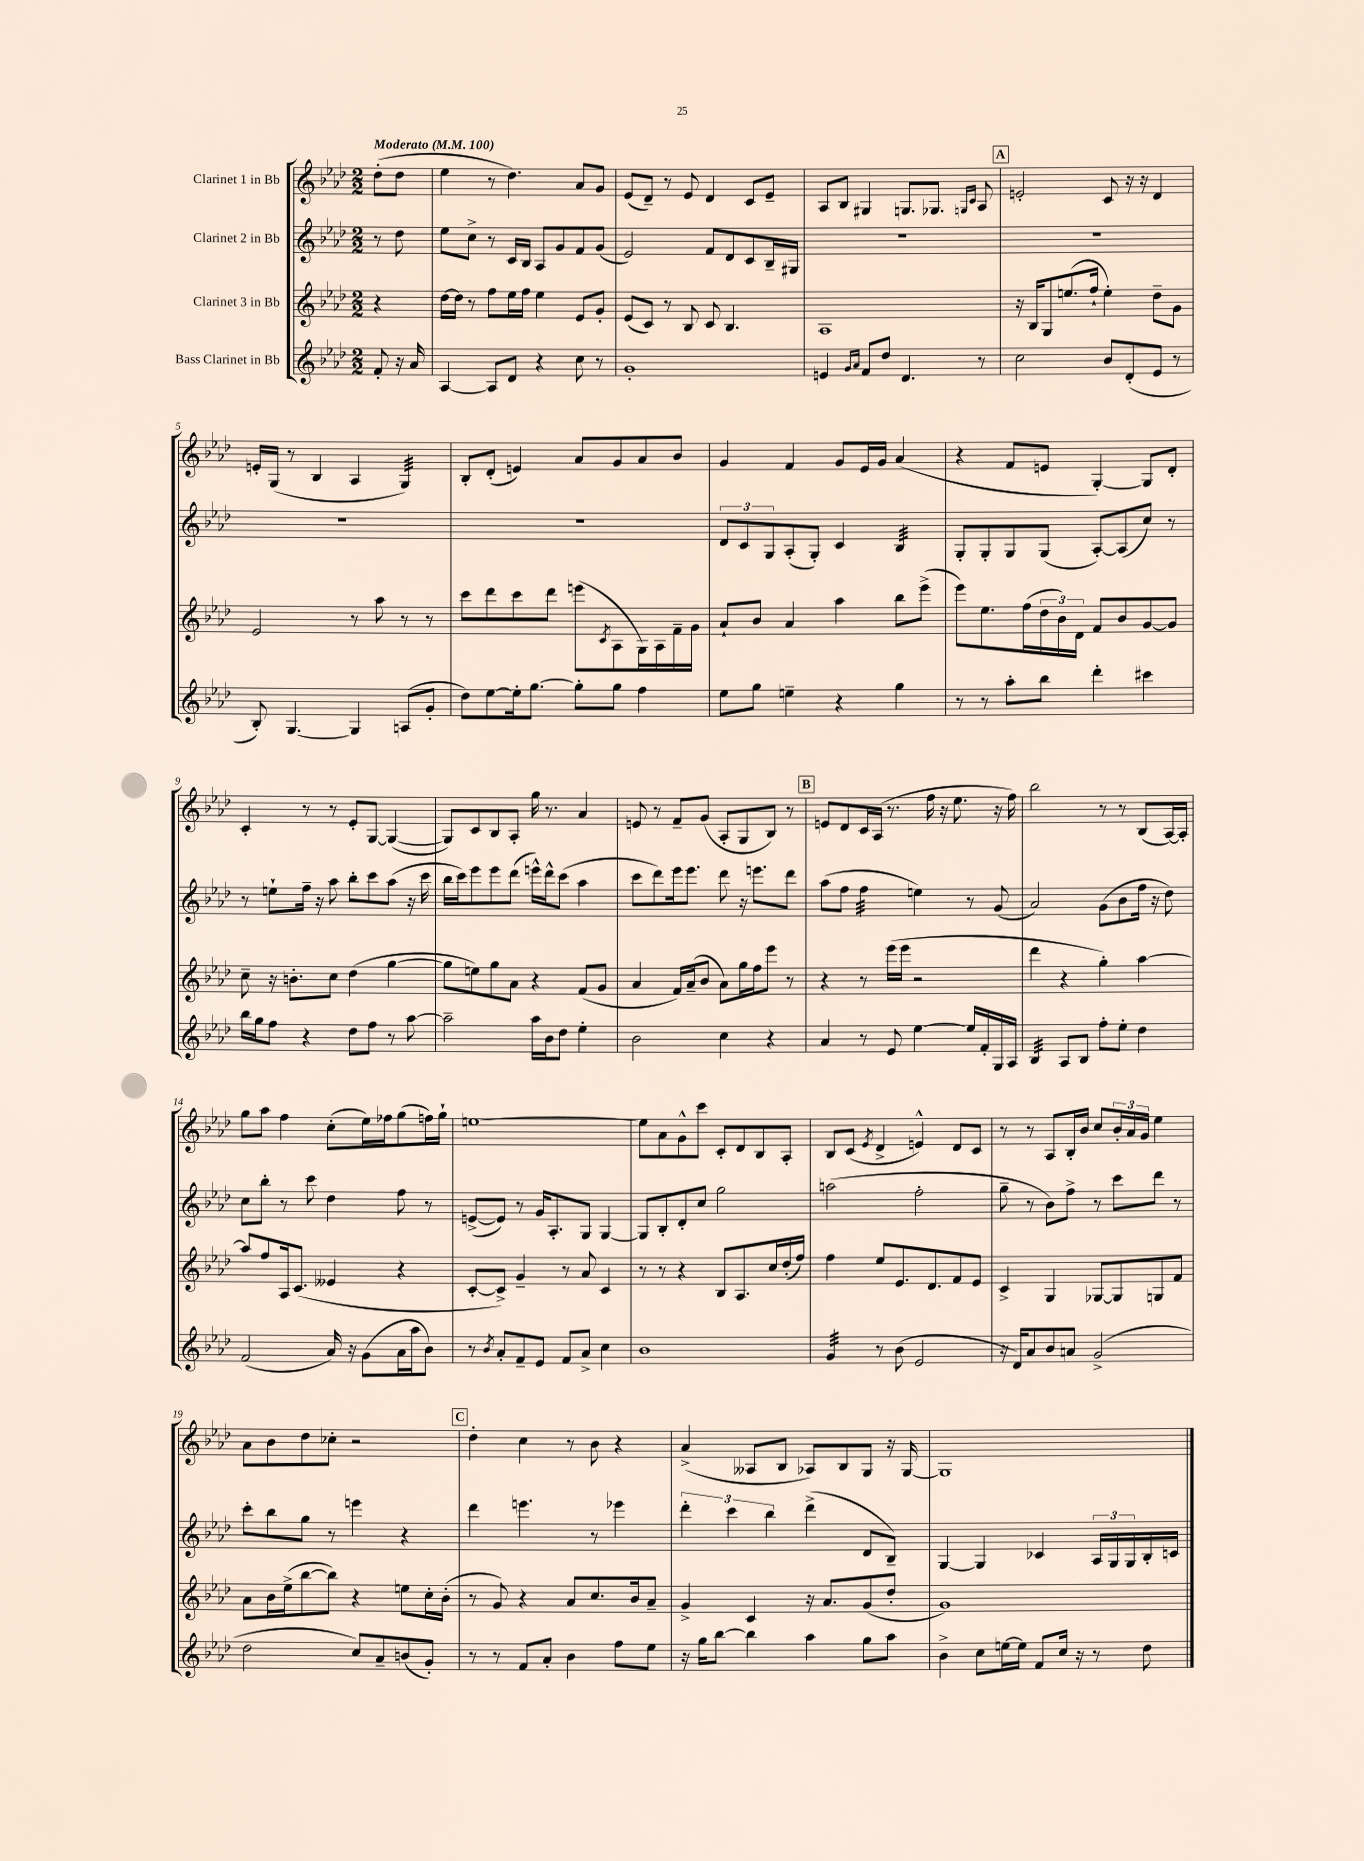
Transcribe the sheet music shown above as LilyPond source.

<<
\new StaffGroup <<
\new Staff = "s0" \with { instrumentName = "Clarinet 1 in Bb" } {
    \clef treble \key aes \major \numericTimeSignature \time 2/2 \partial 4 \tempo "Moderato" 4 = 100
    des''8-.( des''8 |
    ees''4 r8 des''4.) aes'8 g'8 |
    ees'8( des'8--) r8 ees'8 des'4 c'8 ees'8-- |
    aes8 bes8 gis4 g8. ges8. \grace { g16 c'16 } aes8 |
    \mark \markup { \box "A" } e'2-. c'8 r16 r16 des'4 |
    e'16-. g16( r8 bes4 aes4 g4:32) |
    bes8-. des'8-.( e'4) aes'8 g'8 aes'8 bes'8 |
    g'4 f'4 g'8 ees'16 g'16 aes'4( |
    r4 f'8 e'8 g4~-.) g8 des'8-. |
    c'4-. r8 r8 ees'8-. g8~ g4~( |
    g8) c'8 bes8 aes8-. g''16 r8. aes'4 |
    e'8 r8 f'8-- g'8( aes8-. g8 bes8) r8 |
    \mark \markup { \box "B" } e'8 des'8 c'16 aes16( r8. f''16 r16 ees''8. r16 f''16) |
    bes''2 r8 r8 bes8( aes16~) aes16-. |
    g''8 aes''8 f''4 c''8-.( ees''16) fes''16 g''8( f''16) g''16-! |
    e''1~ |
    e''8 aes'8 g'8-^ c'''8 c'8-. des'8 bes8 aes8-. |
    bes8 c'8( \acciaccatura { ees'8 } des'4-> e'4-^) des'8 c'8 |
    r8 r8 aes8 bes16-. bes'16 c''8 \tuplet 3/2 { bes'16-. aes'16 g'16 } ees''4 |
    aes'8 bes'8 des''8 ces''8-. r2 |
    \mark \markup { \box "C" } des''4-. c''4 r8 bes'8 r4 |
    aes'4->( aeses8 bes8 aes8) bes8 g8 r16 g16~ |
    g1 \bar "|." |
}
\new Staff = "s1" \with { instrumentName = "Clarinet 2 in Bb" } {
    \clef treble \key aes \major \numericTimeSignature \time 2/2 \partial 4
    r8 des''8 |
    ees''8 c''8-> r8 c'16 bes16 aes8 g'8 f'8 g'8( |
    ees'2) f'8 des'8 c'8 bes16-- gis16 |
    R1 |
    \mark \markup { \box "A" } R1 |
    R1 |
    R1 |
    \tuplet 3/2 { des'8 c'8 g8 } aes8-.( g8-.) c'4 bes4:32 |
    g8-. g8-. g8 g8( aes8~-.) aes8( c''8) r8 |
    r8 e''8-! f''16-- r16 aes''8 bes''8-. c'''8 aes''8( r16 c'''16 |
    bes''16 c'''16) ees'''8 ees'''8 des'''8( e'''16-^) des'''16-^ c'''8( aes''4 |
    c'''8 des'''8) ees'''16 ees'''8. des'''8 r16 e'''8. des'''8 |
    \mark \markup { \box "B" } aes''8( f''8 f''4:32 e''4) r8 g'8( |
    aes'2) g'8( bes'8 f''16 r16 des''8) |
    c''8 bes''8-. r8 c'''8 des''4 f''8 r8 |
    e'8~->( e'8) r8 g'16 aes8.-. g8 g4~ |
    g8 bes8-. des'8-. c''8 g''2 |
    a''2( f''2-. |
    g''8-- r8 bes'8) f''8-> r8 c'''8 des'''8 r8 |
    c'''8-. bes''8 g''8 r8 e'''4 r4 |
    \mark \markup { \box "C" } des'''4 e'''4. r8 ees'''4 |
    \tuplet 3/2 { des'''4-. c'''4 bes''4 } des'''4->( des'8 bes8--) |
    g4~ g4 ces'4 \tuplet 3/2 { aes16 g16 g16 } bes16-. c'16 \bar "|." |
}
\new Staff = "s2" \with { instrumentName = "Clarinet 3 in Bb" } {
    \clef treble \key aes \major \numericTimeSignature \time 2/2 \partial 4
    r4 |
    des''16~ des''16 r8 f''8 ees''16 f''16 ees''4 ees'8 g'8-. |
    ees'8( c'8) r8 bes8 c'8 bes4. |
    aes1 |
    \mark \markup { \box "A" } r16 bes16 g8 e''8.( f''16-! e''4-.) des''8-- g'8 |
    ees'2 r8 aes''8 r8 r8 |
    c'''8 des'''8 c'''8 des'''8 e'''8( \acciaccatura { c'8 } aes8 g16) aes16 f'16-- g'16 |
    aes'8-! bes'8 aes'4 aes''4 bes''8 ees'''8->( |
    ees'''8) ees''8. f''16( \tuplet 3/2 { des''16 bes'16) des'16 } f'8 bes'8 g'8~ g'8 |
    c''8-- r16 b'8.-. c''8 des''4( g''4~ |
    g''8 e''8) g''8 aes'8 r4 f'8( g'8 |
    aes'4 f'16) aes'16--( bes'8 aes'8) g''16 f''16 ees'''8 r8 |
    \mark \markup { \box "B" } r4 r8 ees'''16( ees'''16 r2 |
    des'''4 r4 g''4-.) aes''4~ |
    aes''8 f''8 aes16 c'8.( eeses'4 r4 |
    c'8~-. c'8->) g'4-- r8 aes'8 c'4 |
    r8 r8 r4 bes8 aes8. c''16 des''16-.( f''16) |
    f''4 ees''8 ees'8. des'8. f'8 ees'8 |
    c'4-> g4 ges8~ ges8 g8 f'8 |
    aes'8 bes'16 ees''16->( bes''8~ bes''8) r4 e''8 c''16-. bes'16-.( |
    \mark \markup { \box "C" } r8 g'8) r4 aes'8 c''8. bes'16 aes'8-- |
    g'4-> c'4 r16 aes'8. g'8( des''8-. |
    g'1) \bar "|." |
}
\new Staff = "s3" \with { instrumentName = "Bass Clarinet in Bb" } {
    \clef treble \key aes \major \numericTimeSignature \time 2/2 \partial 4
    f'8-. r16 aes'16 |
    aes4~ aes8 des'8 r4 c''8 r8 |
    g'1-. |
    e'4 \grace { g'16 aes'16 } f'8 des''8 des'4. r8 |
    \mark \markup { \box "A" } c''2 bes'8 des'8-.( ees'8 r8 |
    bes8-.) g4.~ g4 a8( g'8-. |
    des''8) ees''8~ ees''16-. g''8.~ g''8-. g''8 f''4 |
    ees''8 g''8 e''4-- r4 g''4 |
    r8 r8 aes''8-. bes''8 des'''4-. cis'''4 |
    bes''16 g''16 f''8 r4 des''8 f''8 r8 aes''8~ |
    aes''2-- aes''16 bes'16 des''8 ees''4-. |
    bes'2 c''4 r4 |
    \mark \markup { \box "B" } aes'4 r8 ees'8 ees''4~ ees''16 f'16-. g16 aes16 |
    bes4:32 aes8 bes8 f''8-. ees''8-. des''4 |
    f'2( aes'16) r16 g'8( aes'16 aes''16 bes'8) |
    r8 \acciaccatura { bes'8 } aes'8-. f'8-- ees'8 f'8 aes'8-> c''4 |
    bes'1 |
    g'4:32 r8 bes'8( ees'2 |
    r16 des'16) aes'8 bes'8 a'8 g'2->( |
    des''2 c''8) aes'8-- b'8( g'8-.) |
    \mark \markup { \box "C" } r8 r8 f'8 aes'8-. bes'4 f''8 ees''8 |
    r16 g''16 bes''8~ bes''4 aes''4 g''8 aes''8 |
    bes'4-> c''8 e''16~ e''16 f'8 c''16 r16 r8 des''8 \bar "|." |
}
>>
>>
